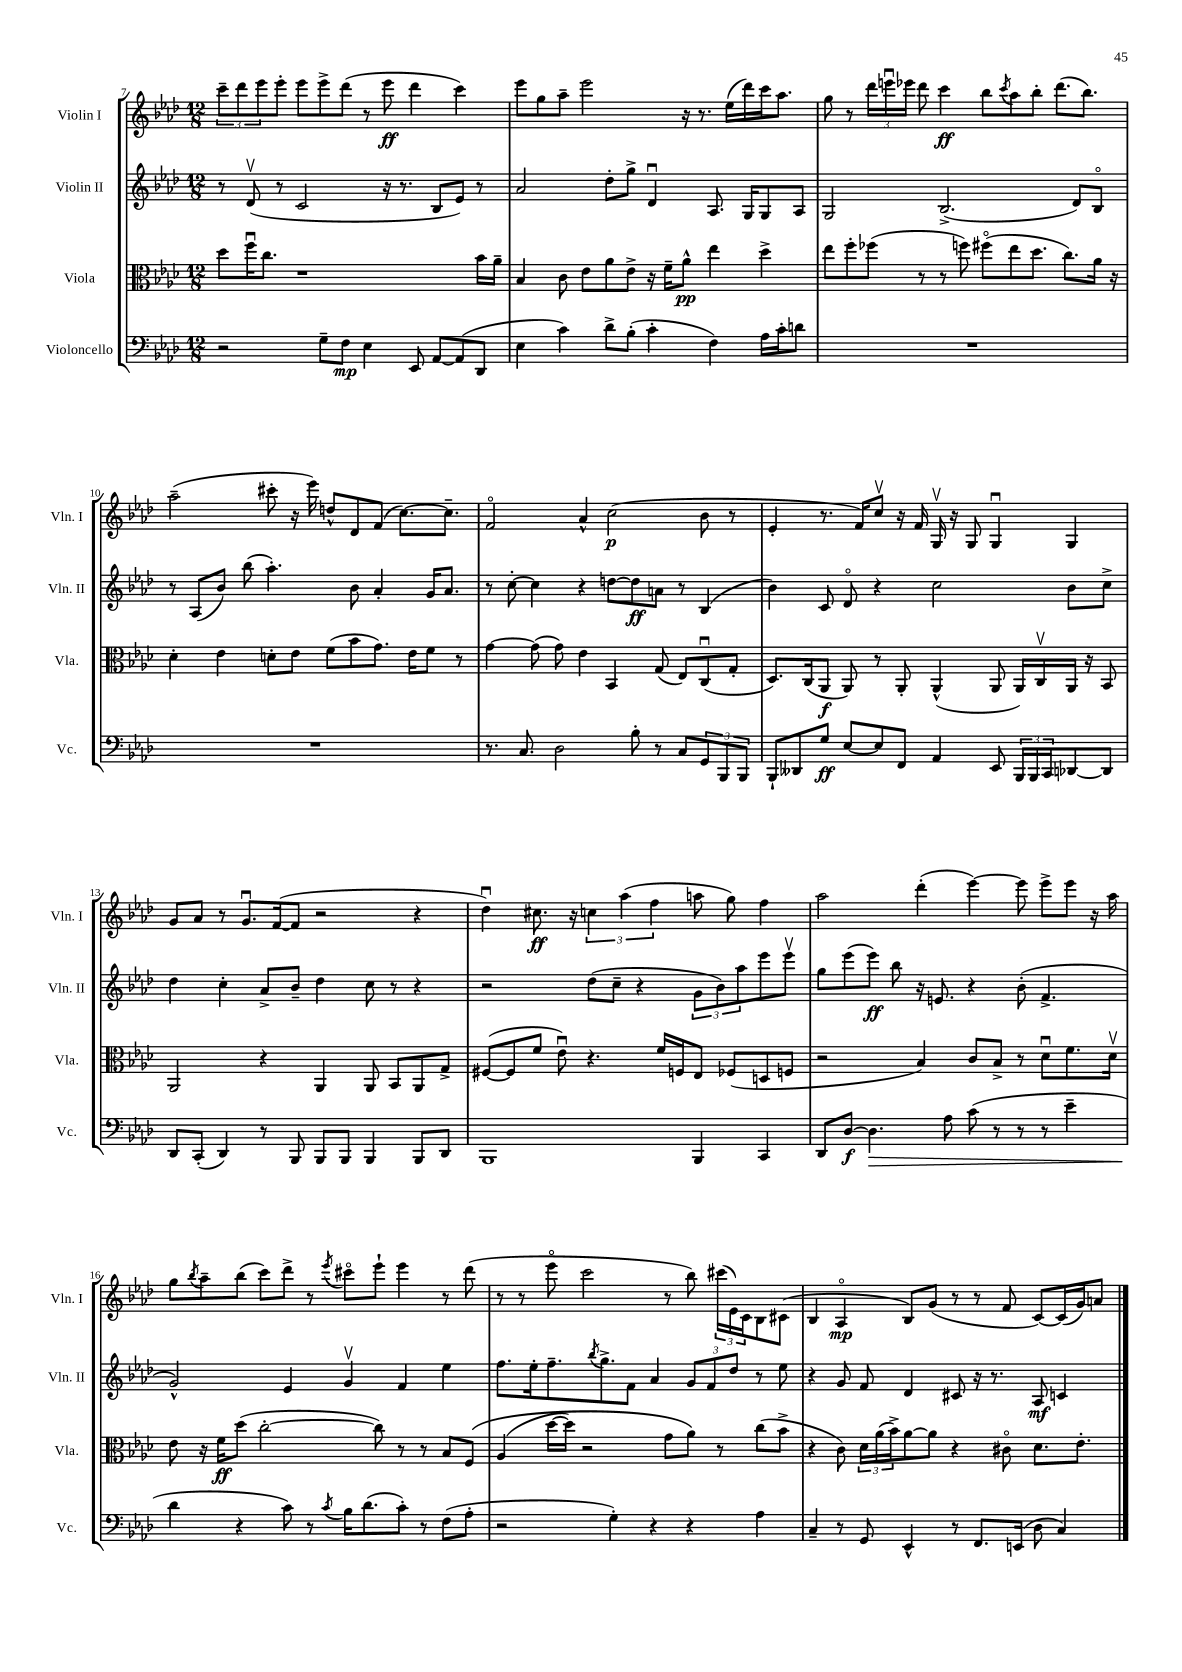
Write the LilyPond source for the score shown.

<<
\new StaffGroup <<
\new Staff = "s0" \with { instrumentName = "Violin I" shortInstrumentName = "Vln. I" } {
    \clef treble \key aes \major \numericTimeSignature \time 12/8
    \tuplet 3/2 { c'''8-- des'''8 ees'''8 } ees'''8-. ees'''8 ees'''8-> des'''8( r8 ees'''8\ff des'''4 c'''4) |
    ees'''8 g''8 aes''8-- ees'''2 r16 r8. ees''16( des'''16) c'''16 aes''8. |
    g''8 r8 \tuplet 3/2 { des'''16 e'''16\downbow ees'''16 } des'''8 c'''4\ff bes''8 \acciaccatura { c'''8 } aes''8 bes''8-. des'''8.( bes''8.) |
    aes''2--( cis'''8-. r16 ees'''16) d''8-^ des'8 f'8( c''8.~) c''8.-- |
    f'2\flageolet aes'4-^ c''2\p( bes'8 r8 |
    ees'4-. r8. f'16) c''8\upbow r16 f'16 g16\upbow r16 g8 g4\downbow g4 |
    g'8 aes'8 r8 g'8.\downbow f'16~( f'8 r2 r4 |
    des''4\downbow) cis''8.\ff r16 \tuplet 3/2 { c''4 aes''4( f''4 } a''8 g''8) f''4 |
    aes''2 des'''4-.( ees'''4~) ees'''8 ees'''8-> ees'''8 r16 aes''16 |
    g''8 \acciaccatura { bes''8 } aes''8-- bes''8( c'''8) des'''8-> r8 \acciaccatura { ees'''8 } cis'''8\flageolet ees'''8-! ees'''4 r8 des'''8( |
    r8 r8 ees'''8\flageolet c'''2 r8 bes''8) \tuplet 3/2 { cis'''16( ees'16) c'16 } bes8 cis'8( |
    bes4 aes4\flageolet\mp bes8) g'8( r8 r8 f'8 c'8~) c'16( g'16) a'8 \bar "|." |
}
\new Staff = "s1" \with { instrumentName = "Violin II" shortInstrumentName = "Vln. II" } {
    \clef treble \key aes \major \numericTimeSignature \time 12/8
    r8 des'8\upbow( r8 c'2 r16 r8. bes8 ees'8) r8 |
    aes'2 des''8-. g''8-> des'4\downbow aes8. g16 g8 aes8 |
    g2 bes2.->( des'8) bes8\flageolet |
    r8 aes8( bes'8) bes''8( aes''4.-.) bes'8 aes'4-. g'16 aes'8. |
    r8 c''8~-. c''4 r4 d''8~ d''8\ff a'8 r8 bes4( |
    bes'4) c'8 des'8\flageolet r4 c''2 bes'8 c''8-> |
    des''4 c''4-. aes'8-> bes'8-- des''4 c''8 r8 r4 |
    r2 des''8( c''8-- r4 \tuplet 3/2 { g'8 bes'8) aes''8 } ees'''8 ees'''8\upbow |
    g''8 ees'''8( ees'''8\ff) bes''8 r16 e'8. r4 bes'8-.( f'4.-> |
    g'2-^) ees'4 g'4\upbow f'4 ees''4 |
    f''8. ees''16-. f''8.-- \acciaccatura { bes''8 } g''8.-> f'8 aes'4 \tuplet 3/2 { g'8 f'8 des''8 } r8 ees''8 |
    r4 g'8 f'8 des'4 cis'8 r16 r8. aes8\mf c'4 \bar "|." |
}
\new Staff = "s2" \with { instrumentName = "Viola" shortInstrumentName = "Vla." } {
    \clef alto \key aes \major \numericTimeSignature \time 12/8
    des''8 f''16\downbow c''8. r1 bes'16 aes'16-- |
    bes4 c'8 ees'8 aes'8 ees'8-> r16 f'16-- aes'8-^\pp ees''4 des''4-> |
    ees''8 f''8-. fes''8( r8 r8 f''8) fis''8\flageolet( ees''8 des''8. c''8.) aes'16 r16 |
    des'4-. ees'4 d'8-. ees'8 f'8( bes'8 g'8.) ees'16 f'8 r8 |
    g'4~ g'8( g'8) ees'4 bes,4 g8( ees8) c8\downbow( g8-. |
    des8.) c16( aes,8\f aes,8) r8 aes,8-. aes,4-^( aes,8 aes,16) c16\upbow aes,16 r16 bes,8 |
    aes,2 r4 aes,4 aes,8 bes,8 aes,8 g8-> |
    fis8~( fis8 f'8 ees'8\downbow) r4. f'16 f16 ees8 fes8( d8 f8 |
    r2 bes4) c'8 bes8-> r8 des'8\downbow f'8. des'16\upbow |
    ees'8 r16 f'16\ff des''8( c''2~-. c''8) r8 r8 bes8 f8\( |
    aes4( des''16~ des''16) r2 g'8 aes'8\) r8 c''8( bes'8-> |
    r4 c'8) \tuplet 3/2 { des'16 aes'16( bes'16->) } aes'8~ aes'8 r4 cis'8\flageolet des'8. ees'8.-. \bar "|." |
}
\new Staff = "s3" \with { instrumentName = "Violoncello" shortInstrumentName = "Vc." } {
    \clef bass \key aes \major \numericTimeSignature \time 12/8
    r2 g8-- f8\mp ees4 ees,8 aes,8~ aes,8( des,8 |
    ees4 c'4) des'8-> bes8-.( c'4-. f4) aes16 c'16-. d'8 |
    R1. |
    R1. |
    r8. c8. des2 bes8-. r8 c8 \tuplet 3/2 { g,8 bes,,8 bes,,8 } |
    bes,,8-! deses,8 g8\ff ees8~ ees8 f,8 aes,4 ees,8 \tuplet 3/2 { bes,,16 bes,,16 c,16 } des,8~ des,8 |
    des,8 c,8-.( des,4) r8 bes,,8 bes,,8 bes,,8 bes,,4 bes,,8 des,8 |
    bes,,1 bes,,4 c,4 |
    des,8 des8~\f des4.\> aes8 c'8( r8 r8 r8 ees'4-- |
    des'4\! r4 c'8) r8 \acciaccatura { c'8 } bes16 des'8.( c'8-.) r8 f8( aes8-. |
    r2 g4-.) r4 r4 aes4 |
    c4-- r8 g,8 ees,4-^ r8 f,8. e,16( des8 c4) \bar "|." |
}
>>
>>
\layout { \context { \Score currentBarNumber = #7 } }
